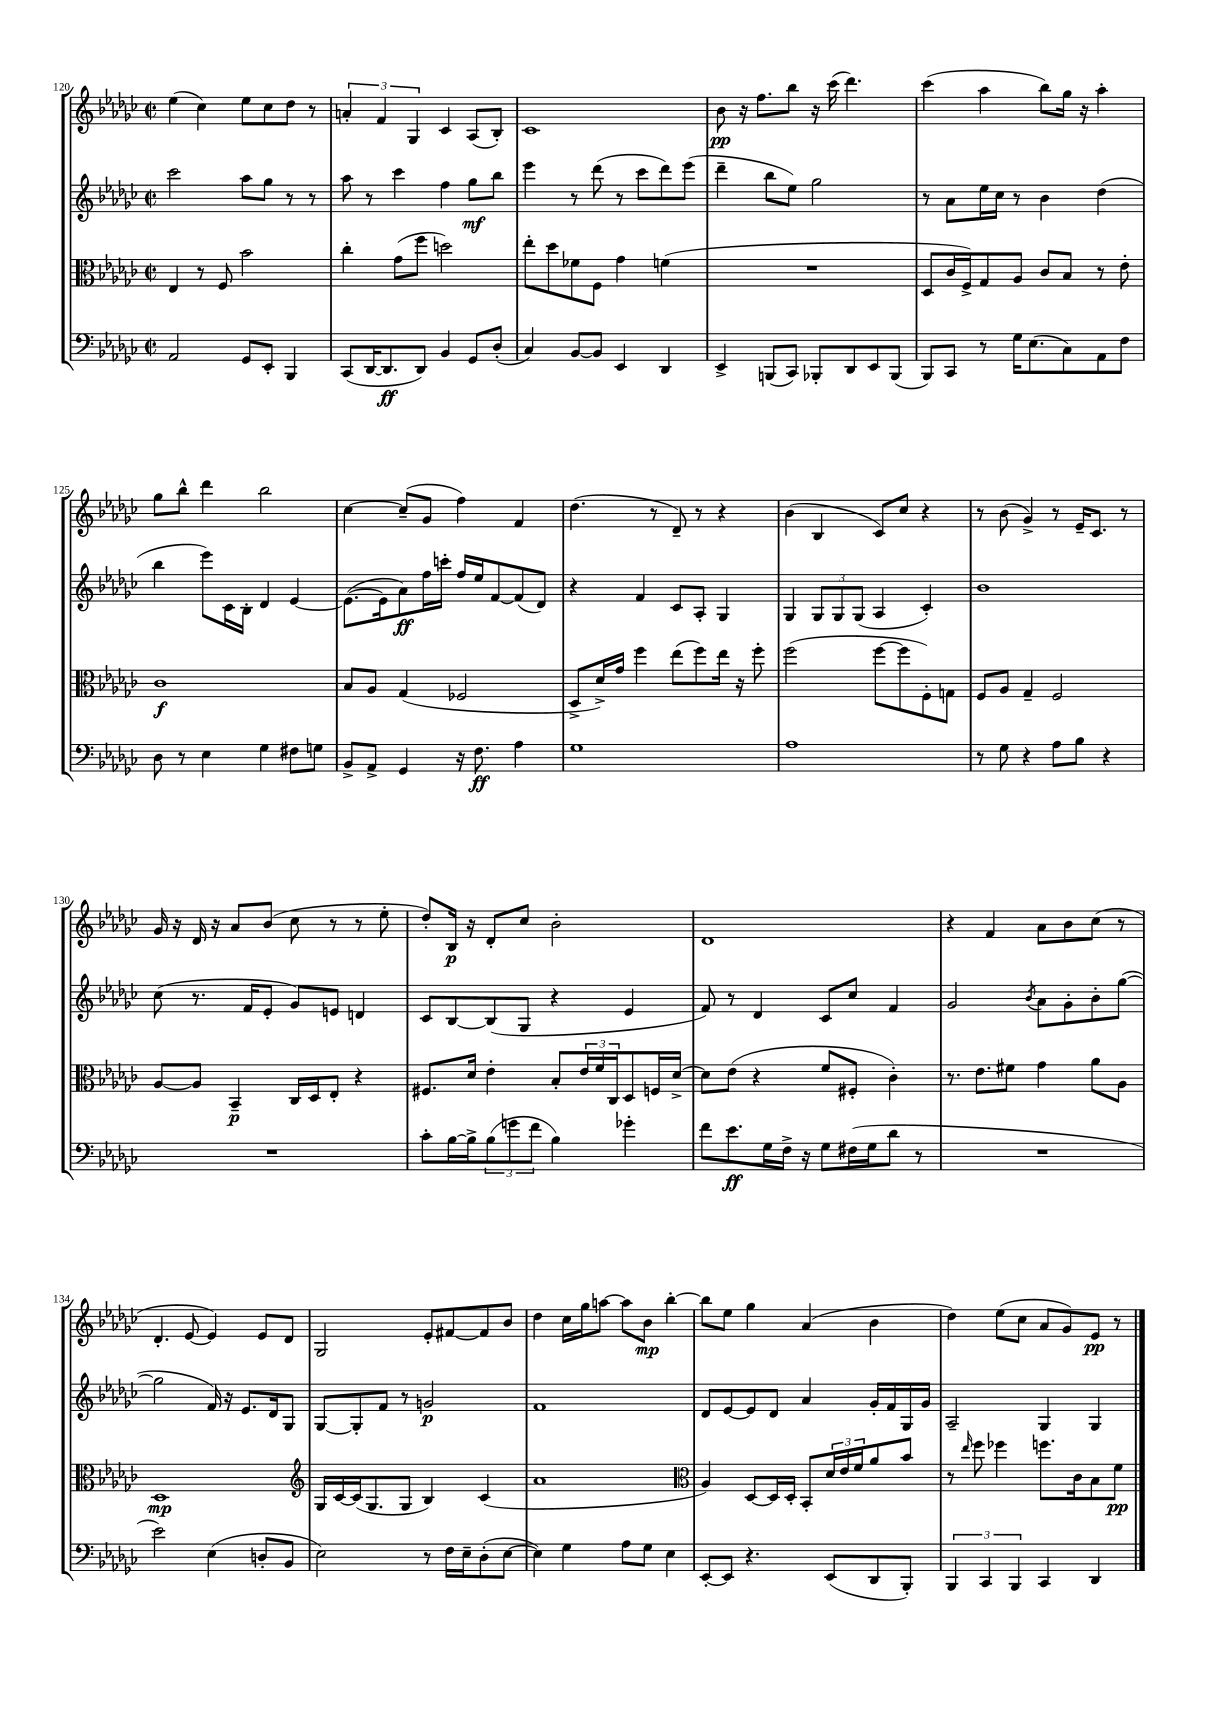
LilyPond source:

<<
\new StaffGroup <<
\new Staff = "s0" {
    \clef treble \key ges \major \defaultTimeSignature \time 2/2
    ees''4( ces''4) ees''8 ces''8 des''8 r8 |
    \tuplet 3/2 { a'4-. f'4 ges4 } ces'4 aes8( bes8-.) |
    ces'1 |
    bes'8\pp r16 f''8. bes''8 r16 ces'''16( des'''4.) |
    ces'''4( aes''4 bes''8) ges''16 r16 aes''4-. |
    ges''8 bes''8-^ des'''4 bes''2 |
    ces''4~ ces''8--( ges'8 f''4) f'4 |
    des''4.( r8 des'8--) r8 r4 |
    bes'4( bes4 ces'8) ces''8 r4 |
    r8 bes'8( ges'4->) r8 ees'16-- ces'8. r8 |
    ges'16 r16 des'16 r16 aes'8 bes'8( ces''8 r8 r8 ees''8-. |
    des''8-.) bes16\p r16 des'8-. ces''8 bes'2-. |
    des'1 |
    r4 f'4 aes'8 bes'8 ces''8( r8 |
    des'4.-. ees'8~ ees'4) ees'8 des'8 |
    ges2 ees'8-. fis'8~ fis'8 bes'8 |
    des''4 ces''16 ges''16 a''8~ a''8 bes'8\mp bes''4~-. |
    bes''8 ees''8 ges''4 aes'4( bes'4 |
    des''4) ees''8( ces''8 aes'8 ges'8) ees'8\pp r8 \bar "|." |
}
\new Staff = "s1" {
    \clef treble \key ges \major \defaultTimeSignature \time 2/2
    ces'''2 aes''8 ges''8 r8 r8 |
    aes''8 r8 ces'''4 f''4 ges''8\mf bes''8 |
    ees'''4 r8 des'''8( r8 ces'''8 des'''8) ees'''8( |
    des'''4-- bes''8 ees''8) ges''2 |
    r8 aes'8 ees''16 ces''16 r8 bes'4 des''4( |
    bes''4 ees'''8) ces'16 bes16-. des'4 ees'4~ |
    ees'8.~( ees'16 aes'8\ff) f''16 c'''16-. f''16 ees''16 f'8~ f'8( des'8) |
    r4 f'4 ces'8 aes8-. ges4 |
    ges4 \tuplet 3/2 { ges8 ges8 ges8( } aes4 ces'4-.) |
    bes'1 |
    ces''8( r8. f'16 ees'8-. ges'8) e'8 d'4 |
    ces'8 bes8~ bes8( ges8 r4 ees'4 |
    f'8) r8 des'4 ces'8 ces''8 f'4 |
    ges'2 \acciaccatura { bes'8 } aes'8 ges'8-. bes'8-. ges''8~( |
    ges''2 f'16) r16 ees'8. des'16 ges8 |
    ges8~ ges8-. f'8 r8 g'2\p |
    f'1 |
    des'8 ees'8~ ees'8 des'8 aes'4 ges'16-. f'16 ges16 ges'16 |
    aes2-- ges4 ges4 \bar "|." |
}
\new Staff = "s2" {
    \clef alto \key ges \major \defaultTimeSignature \time 2/2
    ees4 r8 f8 bes'2 |
    ces''4-. ges'8( f''8 d''2) |
    ees''8-. des''8 fes'8 f8 ges'4 f'4( |
    R1 |
    des8 ces'16 f16->) ges8 aes8 ces'8 bes8 r8 ees'8-. |
    ces'1\f |
    bes8 aes8 ges4( fes2 |
    des8-> des'16->) ges'16 f''4 ees''8( f''8) ees''16 r16 f''8-. |
    f''2( f''8~ f''8 f8-.) g8 |
    f8 aes8 ges4-- f2 |
    aes8~ aes8 bes,4--\p ces16 des16 ees8-. r4 |
    fis8. des'16 ees'4-. bes8-. \tuplet 3/2 { ees'16 f'16 ces16 } des8 f16 des'16~-> |
    des'8 ees'8( r4 f'8 fis8-. ces'4-.) |
    r8. ees'8. fis'8 ges'4 aes'8 aes8 |
    des1\mp |
    \clef treble ges16 ces'16~ ces'16( ges8. ges8 bes4) ces'4( |
    aes'1 |
    \clef alto aes4) des8~ des16 des16-. bes,8-. \tuplet 3/2 { des'16 ees'16 f'16 } aes'8 bes'8 |
    r8 \grace { ees''16 } f''8 fes''4 f''8. ces'16 bes8 f'8\pp \bar "|." |
}
\new Staff = "s3" {
    \clef bass \key ges \major \defaultTimeSignature \time 2/2
    aes,2 ges,8 ees,8-. bes,,4 |
    ces,8( des,16~ des,8.\ff des,8) bes,4 ges,8 des8-.( |
    ces4) bes,8~ bes,8 ees,4 des,4 |
    ees,4-> b,,8( ces,8) bes,,8-. des,8 ees,8 bes,,8( |
    bes,,8) ces,8 r8 ges16 ees8.( ces8) aes,8 f8 |
    des8 r8 ees4 ges4 fis8 g8 |
    bes,8-> aes,8-> ges,4 r16 f8.\ff aes4 |
    ges1 |
    aes1 |
    r8 ges8 r4 aes8 bes8 r4 |
    R1 |
    ces'8-. bes16~ bes16-> \tuplet 3/2 { bes8( g'8 f'8 } bes4) ges'4-. |
    f'8 ees'8.\ff ges16 f16-> r16 ges8 fis16( ges16 des'8 r8 |
    R1 |
    ees'2) ees4( d8-. bes,8 |
    ees2) r8 f16 ees16-- des8-.( ees8~ |
    ees4) ges4 aes8 ges8 ees4 |
    ees,8~-. ees,8 r4. ees,8( des,8 bes,,8-.) |
    \tuplet 3/2 { bes,,4 ces,4 bes,,4 } ces,4 des,4 \bar "|." |
}
>>
>>
\layout { \context { \Score currentBarNumber = #120 } }
